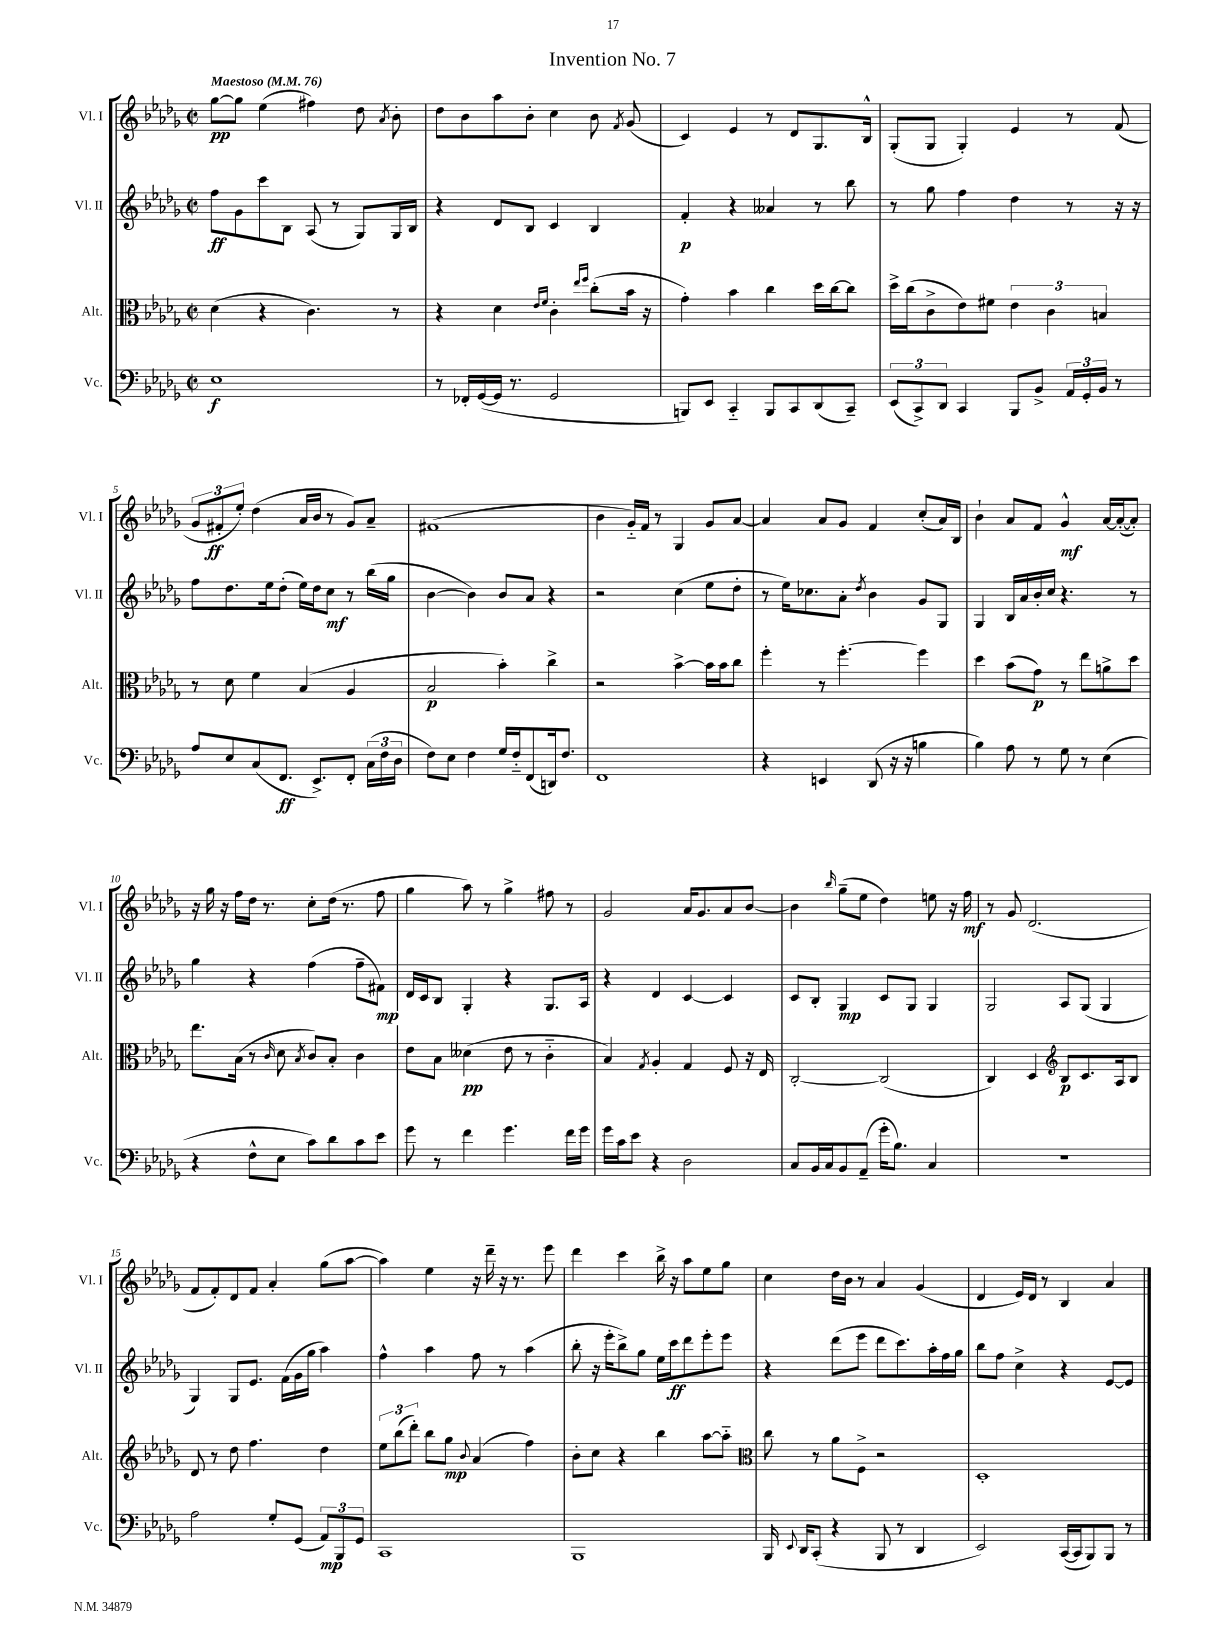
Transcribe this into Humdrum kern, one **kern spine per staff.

**kern	**kern	**kern	**kern
*staff4	*staff3	*staff2	*staff1
*clefF4	*clefC3	*clefG2	*clefG2
*k[b-e-a-d-g-]	*k[b-e-a-d-g-]	*k[b-e-a-d-g-]	*k[b-e-a-d-g-]
*M2/2	*M2/2	*M2/2	*M2/2
*met(c|)	*met(c|)	*met(c|)	*met(c|)
*MM76	*MM76	*MM76	*MM76
1E-	(4d-	8ff	[8gg-
.	.	8g-	8gg-]
.	4r	8ccc	(4ee-
.	.	8B-	.
.	4.c)	(8A-	4ff#)
.	.	8r	.
.	.	8G-)	8dd-
.	.	.	8qa-
.	8r	16G-	8b-'
.	.	16B-	.
=	=	=	=
8r	4r	4r	8dd-
16FF-'	.	.	8b-
([16GG-	.	.	.
16GG-]	4d-	8d-	8aa-
8.r	.	.	.
.	.	8B-	8b-'
.	16qqe-	.	.
.	16qqf	.	.
2GG-	4c'	4c	4cc
.	16qqee-	.	.
.	16qqff	.	.
.	(8cc'	4B-	8b-
.	.	.	8qf
.	16b-	.	(8g-
.	16r	.	.
=	=	=	=
8BBB)	4g-')	4f'	4c)
8EE-	.	.	.
4CC'~	4b-	4r	4e-
8BBB	4cc	4a--	8r
8CC	.	.	8d-
(8DD-	16dd-	8r	8.G-
.	[16cc	.	.
8CC~)	8cc]	8bb-	.
.	.	.	16B-^^
=	=	=	=
(12EE-	16dd-^	8r	(8G-'
.	(16cc	.	.
12CC^)	.	.	.
.	8c^	8gg-	8G-
12DD-	.	.	.
4CC	8e-)	4ff	4G-')
.	8f#	.	.
8BBB-	6e-	4dd-	4e-
8BB-^	.	.	.
.	6c	.	.
24AA-	.	8r	8r
24GG-'	.	.	.
24BB-	6B	.	.
8r	.	16r	(8f
.	.	16r	.
=	=	=	=
8A-	8r	8ff	12g-
.	.	.	12f#'
8E-	8d-	8.dd-	.
.	.	.	12ee-')
(8C	4f	.	(4dd-
.	.	16ee-	.
8.FF	.	(8dd-'	.
.	(4B-	16ee-)	16a-
8.EE-^)	.	16dd-	16b-
.	.	8cc	8r
8FF'	4A-	8r	8g-)
(24C	.	(16bb-	8a-~
24F	.	.	.
.	.	16gg-	.
24D-	.	.	.
=	=	=	=
8F)	2B-	[4b-	(1f#
8E-	.	.	.
4F	.	4b-])	.
16G-	4b-')	8b-	.
16F'~	.	.	.
(8FF	.	8a-	.
16DD)	4cc^	4r	.
8.F	.	.	.
=	=	=	=
1FF	2r	2r	4b-
.	.	.	16g-'~)
.	.	.	16f
.	.	.	8r
.	[4b-^	(4cc	4G-
.	16b-]	8ee-	8g-
.	16b-	.	.
.	8cc	8dd-'	[8a-
=	=	=	=
4r	4ff'	8r	4a-]
.	.	16ee-)	.
.	.	8.cc-	.
4EE	8r	.	8a-
.	[4.ff'	8a-'	8g-
.	.	8qdd-	.
(8DD-	.	4b-	4f
16r	.	.	.
16r	.	.	.
4B	4ff]	8g-	(8cc'
.	.	8G-	16a-)
.	.	.	16B-
=	=	=	=
4B-)	4dd-	4G-	4b-`
8A-	(8b-	16B-	8a-
.	.	16a-	.
8r	8g-)	16b-'	8f
.	.	16cc	.
8G-	8r	4.r	4g-^^
8r	8ee-	.	.
(4E-	8a^	.	[16a-
.	.	.	(16a-'_
.	8dd-	8r	8a-'])
=	=	=	=
4r	8.ee-	4gg-	16r
.	.	.	16gg-
.	.	.	16r
.	(16B-	.	16ff
8F^^	8r	4r	16dd-
.	.	.	8.r
.	16qqc	.	.
8E-	8d-	.	.
.	8qB-	.	.
8c)	8c)	(4ff	8cc'
8d-	8B-'	.	(16dd-
.	.	.	8.r
8c	4c	8ff~	.
8e-	.	8f#)	8ff
=	=	=	=
8g-	8e-	16d-	4gg-
.	.	16c	.
8r	8B-	8B-	.
4f	(4d--	4G-'	8aa-)
.	.	.	8r
4.g-	8e-	4r	4gg-^
.	8r	.	.
.	4c'~	8.G-	8ff#
16f	.	.	8r
16g-	.	16A-	.
=	=	=	=
16g-	4B-)	4r	2g-
16c	.	.	.
8e-	.	.	.
.	8qG-	.	.
4r	4A-'	4d-	.
2D-	4G-	[4c	16a-
.	.	.	8.g-
.	8F	4c]	8a-
.	16r	.	[8b-
.	16E-	.	.
=	=	=	=
8C	[2C'	8c	4b-]
16BB-	.	8B-'	.
16C	.	.	.
.	.	.	16qqbb-
8BB-	.	4G-	(8gg-~
(8AA-~	.	.	8ee-
16g-'	(2C]	8c	4dd-)
8.B-)	.	.	.
.	.	8G-	.
4C	.	4G-	8ee
.	.	.	16r
.	.	.	16ff
=	=	=	=
1r	4C)	2G-	8r
.	.	.	8g-
.	4D-	.	(2.d-
*	*clefG2	*	*
.	8B-	8A-	.
.	8.c	(8G-	.
.	.	4G-	.
.	16A-	.	.
.	8B-	.	.
=	=	=	=
2A-	8d-	4G-)	8f
.	8r	.	8f')
.	8dd-	8G-	8d-
.	4.ff	8.e-	8f
8G-'	.	.	4a-'
.	.	(16f	.
(8GG-	.	16g-	.
.	.	16gg-	.
12AA-)	4dd-	4aa-)	(8gg-
12BBB-	.	.	.
.	.	.	[8aa-
12GG-	.	.	.
=	=	=	=
1CC	12ee-	4ff^^	4aa-])
.	(12bb-	.	.
.	12ddd-')	.	.
.	8bb-	4aa-	4ee-
.	8gg-	.	.
.	8qqb-	.	.
.	(4a-	8ff	16r
.	.	.	16ddd-~
.	.	8r	16r
.	.	.	8.r
.	4ff)	(4aa-	.
.	.	.	8eee-
=	=	=	=
1BBB-	8b-'	8bb-'	4ddd-
.	8cc	16r	.
.	.	16eee-'	.
.	4r	8bb-^)	4ccc
.	.	8gg-	.
.	4bb-	16ee-	16bb-^
.	.	16ccc	16r
.	.	8ddd-	8aa-
.	[8aa-	8eee-'	8ee-
.	8aa-'~]	8eee-	8gg-
=	=	=	=
*	*clefC3	*	*
16BBB-	8cc	4r	4cc
8qqEE-	.	.	.
16DD-	.	.	.
(8CC'	8r	.	.
4r	8a-	(8ddd-	16dd-
.	.	.	16b-
.	8F^	8eee-	8r
8BBB-	2r	8ddd-	4a-
8r	.	8.ccc)	.
4DD-	.	.	(4g-
.	.	16aa-'	.
.	.	16ff	.
.	.	16gg-	.
=	=	=	=
2EE-)	1D-'	8bb-	4d-
.	.	8ff	.
.	.	4cc^	16e-)
.	.	.	16d-
.	.	.	8r
([16CC	.	4r	4B-
16CC]	.	.	.
8BBB-)	.	.	.
8BBB-	.	[8e-	4a-
8r	.	8e-]	.
==	==	==	==
*-	*-	*-	*-
